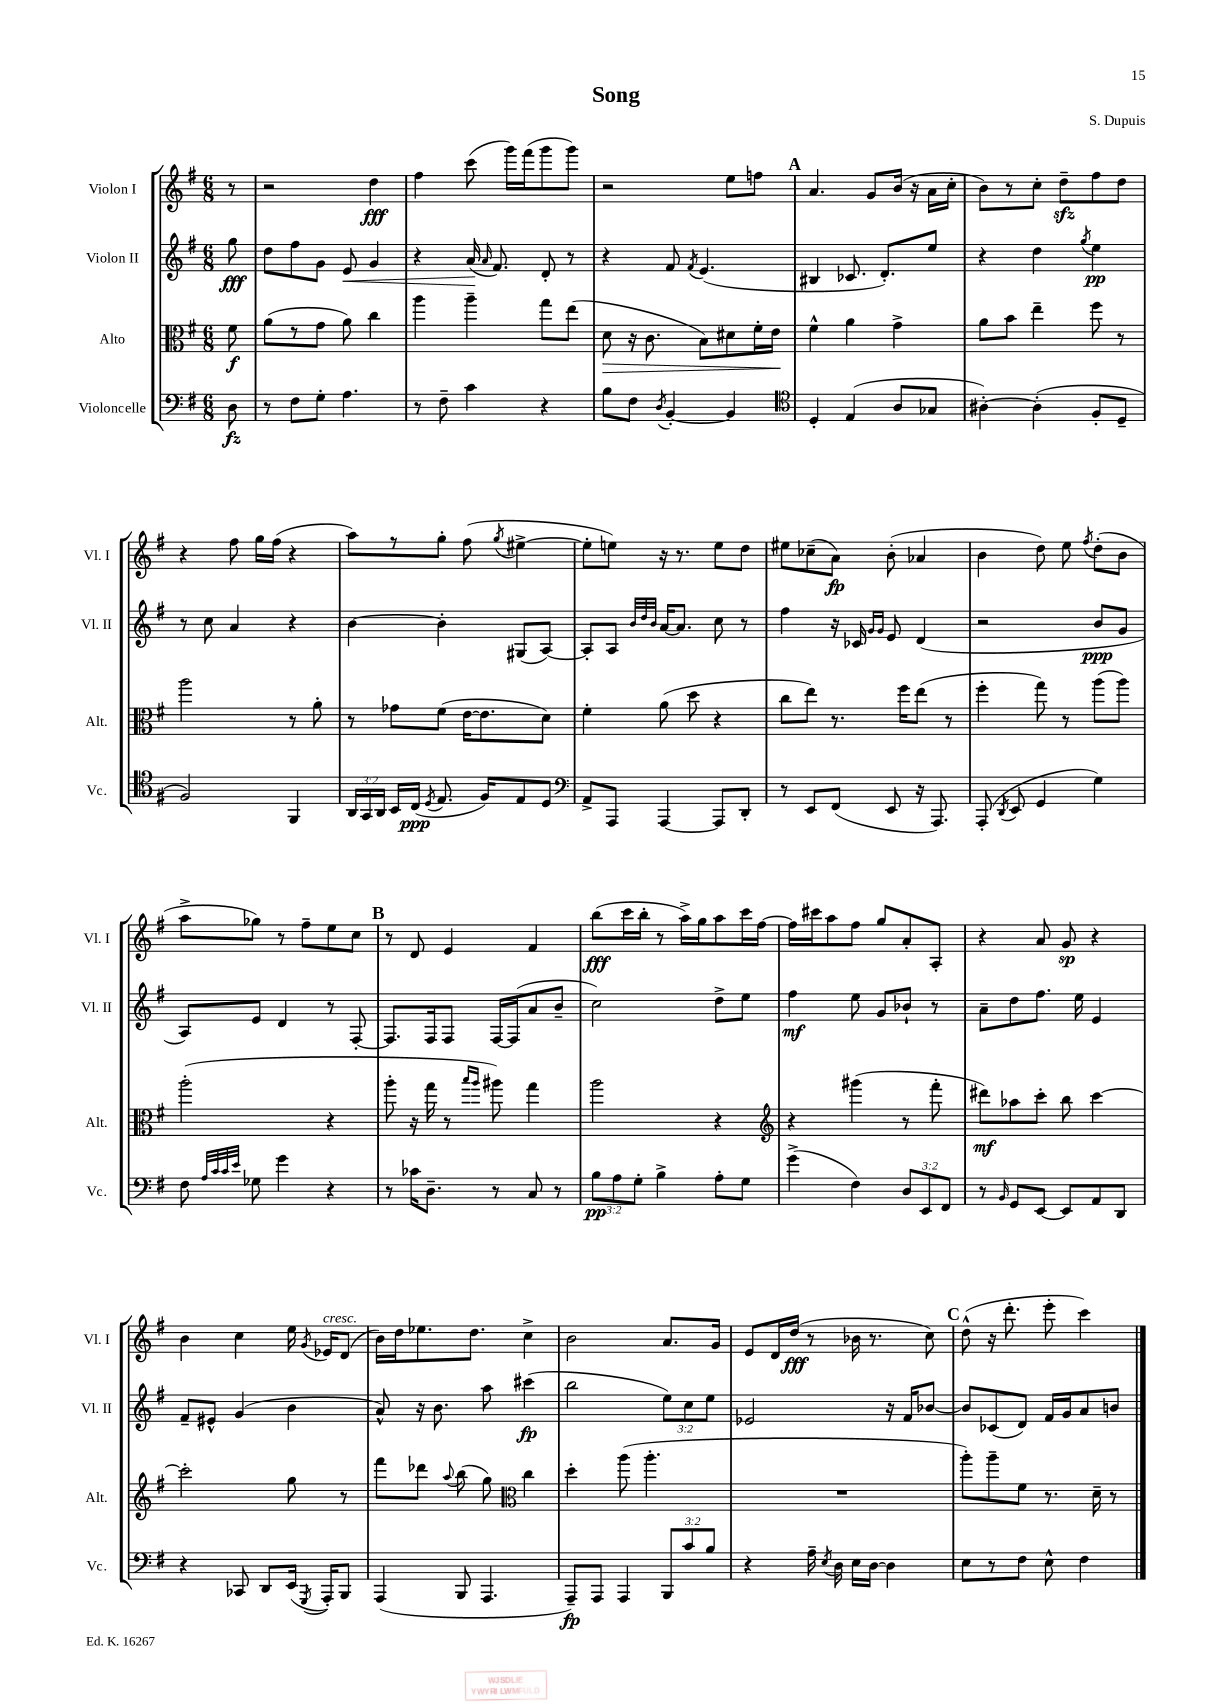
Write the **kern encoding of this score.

**kern	**kern	**kern	**kern
*staff4	*staff3	*staff2	*staff1
*clefF4	*clefC3	*clefG2	*clefG2
*k[f#]	*k[f#]	*k[f#]	*k[f#]
*M6/8	*M6/8	*M6/8	*M6/8
8D	8f#	8gg	8r
=	=	=	=
8r	(8a	8dd	2r
8F#	8r	8ff#	.
8G'	8g	8g	.
4.A	8a)	8e	.
.	4cc	4g	4dd
=	=	=	=
8r	4aa	4r	4ff#
8F#~	.	.	.
4c	4aa~	(16a	(8ccc
.	.	16qqa	.
.	.	8.f#)	.
.	.	.	16ggg)
.	.	.	(16fff#
4r	8gg	8d'	8ggg
.	(8ee	8r	8ggg)
=	=	=	=
8B	8d	4r	2r
8F#	16r	.	.
.	8.c	.	.
8qD	.	.	.
[4BB'	.	8f#	.
.	.	8qf#	.
.	8B)	(4.e	.
4BB]	8d#	.	8ee
.	16f#'	.	8ff
.	16e	.	.
=	=	=	=
*clefC4	*	*	*
4D'	4f#^^	4B#	4.a
(4E	4a	8.c-	.
.	.	.	8g
.	.	8.d')	.
8A	4g^	.	(16b
.	.	.	16r
8G-	.	8ee	16a
.	.	.	16cc'
=	=	=	=
[4A#')	8a	4r	8b)
.	8b	.	8r
(4A#']	4ee~	4dd	8cc'
.	.	.	8dd~
.	.	8qgg	.
8F#'	8ff#	4ee	8ff#
8D~	8r	.	8dd
=	=	=	=
2F#)	2aa	8r	4r
.	.	8cc	.
.	.	4a	8ff#
.	.	.	16gg
.	.	.	(16ff#
4FF#	8r	4r	4r
.	8a'	.	.
=	=	=	=
24AA	8r	[4b	8aa)
24GG	.	.	.
24AA	.	.	.
16BB	8g-	.	8r
(16C	.	.	.
8qD	.	.	.
8.E	(8f#	4b']	8gg'
.	[16e	.	(8ff#
16F#)	8.e]	.	.
.	.	.	8qgg
8E	.	(8G#	[4ee#^
8D	8d)	[8A)	.
=	=	=	=
*clefF4	*	*	*
8AA^	4f#'	8A']	8ee#']
8AAA	.	8A	8ee)
.	.	32qqb	.
.	.	32qqdd	.
.	.	32qqb	.
[4AAA	(8a	[16a	16r
.	.	8.a]	8.r
.	8dd	.	.
8AAA]	4r	8cc	8ee
8DD'	.	8r	8dd
=	=	=	=
8r	8cc	4ff#	8ee#
8EE	8ee)	.	(8cc-~
(8FF#	8.r	16r	8a)
.	.	16c-	.
.	.	16qqg	.
.	.	16qqg	.
8EE	.	8e	(8b'
.	16ff#	.	.
16r	(8ee	(4d	4a-
8.AAA)	.	.	.
.	8r	.	.
=	=	=	=
(8AAA'	4ff#'	2r	4b
8qDD	.	.	.
8EE	.	.	.
4GG	8gg)	.	8dd)
.	8r	.	8ee
.	.	.	8qff#
4G)	(8aa	8b	(8dd'
.	8aa)	8g	8b
=	=	=	=
8F#	(2aa'	8A)	8aa^
32qqA	.	.	.
32qqc	.	.	.
32qqc	.	.	.
32qqe	.	.	.
8G-	.	8e	8gg-)
4g	.	4d	8r
.	.	.	8ff#~
4r	4r	8r	8ee
.	.	[8F#'	8cc
=	=	=	=
8r	8aa'	8.F#]	8r
16c-	16r	.	8d
8.D~	16gg	16F#	.
.	8r	8F#	4e
.	16qqbb	.	.
.	16qqaa	.	.
8r	8aa#)	[16F#	.
.	.	(16F#]	.
8C	4gg	8a	4f#
8r	.	8b~	.
=	=	=	=
12B	2aa	2cc)	(8bb
12A	.	.	.
.	.	.	16ccc
12G'	.	.	.
.	.	.	16bb'
4B^	.	.	8r
.	.	.	16aa^)
.	.	.	16gg
8A'	4r	8dd^	8aa
8G	.	8ee	16ccc
.	.	.	[16ff#
=	=	=	=
*	*clefG2	*	*
(4g^	4r	4ff#	16ff#]
.	.	.	16ccc#
.	.	.	8aa
4F#)	(4ggg#	8ee	8ff#
.	.	8g	8gg
12D	8r	8b-`	8a'
12EE	.	.	.
.	8fff#'	8r	8A'
12FF#	.	.	.
=	=	=	=
8r	8ddd#)	8a~	4r
16qqBB	.	.	.
8GG	8aa-	8dd	.
[8EE	8ccc'	8.ff#	8a
8EE]	8bb	.	8g
.	.	16ee	.
8AA	[4ccc	4e	4r
8DD	.	.	.
=	=	=	=
4r	2ccc']	8f#~	4b
.	.	8e#^^	.
8CC-	.	(4g	4cc
8DD	.	.	.
(16EE	8gg	4b	16ee
8qGGG	.	.	8qg
16AAA')	.	.	16e-
8BBB	8r	.	(8d
=	=	=	=
(4AAA	8fff#	8a^^)	16b)
.	.	.	16dd
.	8ddd-	16r	8.ee-
.	.	8.b	.
.	8qqaa	.	.
8BBB	(8bb	.	.
.	.	.	8.dd
4.AAA	8gg)	8aa	.
*	*clefC3	*	*
.	4cc	(4ccc#	4cc^
=	=	=	=
8AAA~)	4dd'	2bb	2b
8AAA	.	.	.
4AAA	(8aa	.	.
.	4.aa'	.	.
12BBB	.	12ee)	8.a
12c	.	12cc	.
12B	.	12ee	.
.	.	.	16g
=	=	=	=
4r	2.r	2e-	8e
.	.	.	16d
.	.	.	(16dd
16A~	.	.	8r
8qE	.	.	.
16D	.	.	.
16E	.	.	16b-
[16D	.	.	8.r
4D]	.	16r	.
.	.	16f#	.
.	.	[8b-	8cc)
=	=	=	=
8E	8aa')	8b-]	(8dd^^
8r	8aa~	(8c-	16r
.	.	.	8.ddd'
8F#	8f#	8d)	.
8E^^	8.r	16f#	8eee'
.	.	16g	.
4F#	.	8a	4ccc)
.	16d~	.	.
.	8r	8b	.
==	==	==	==
*-	*-	*-	*-
